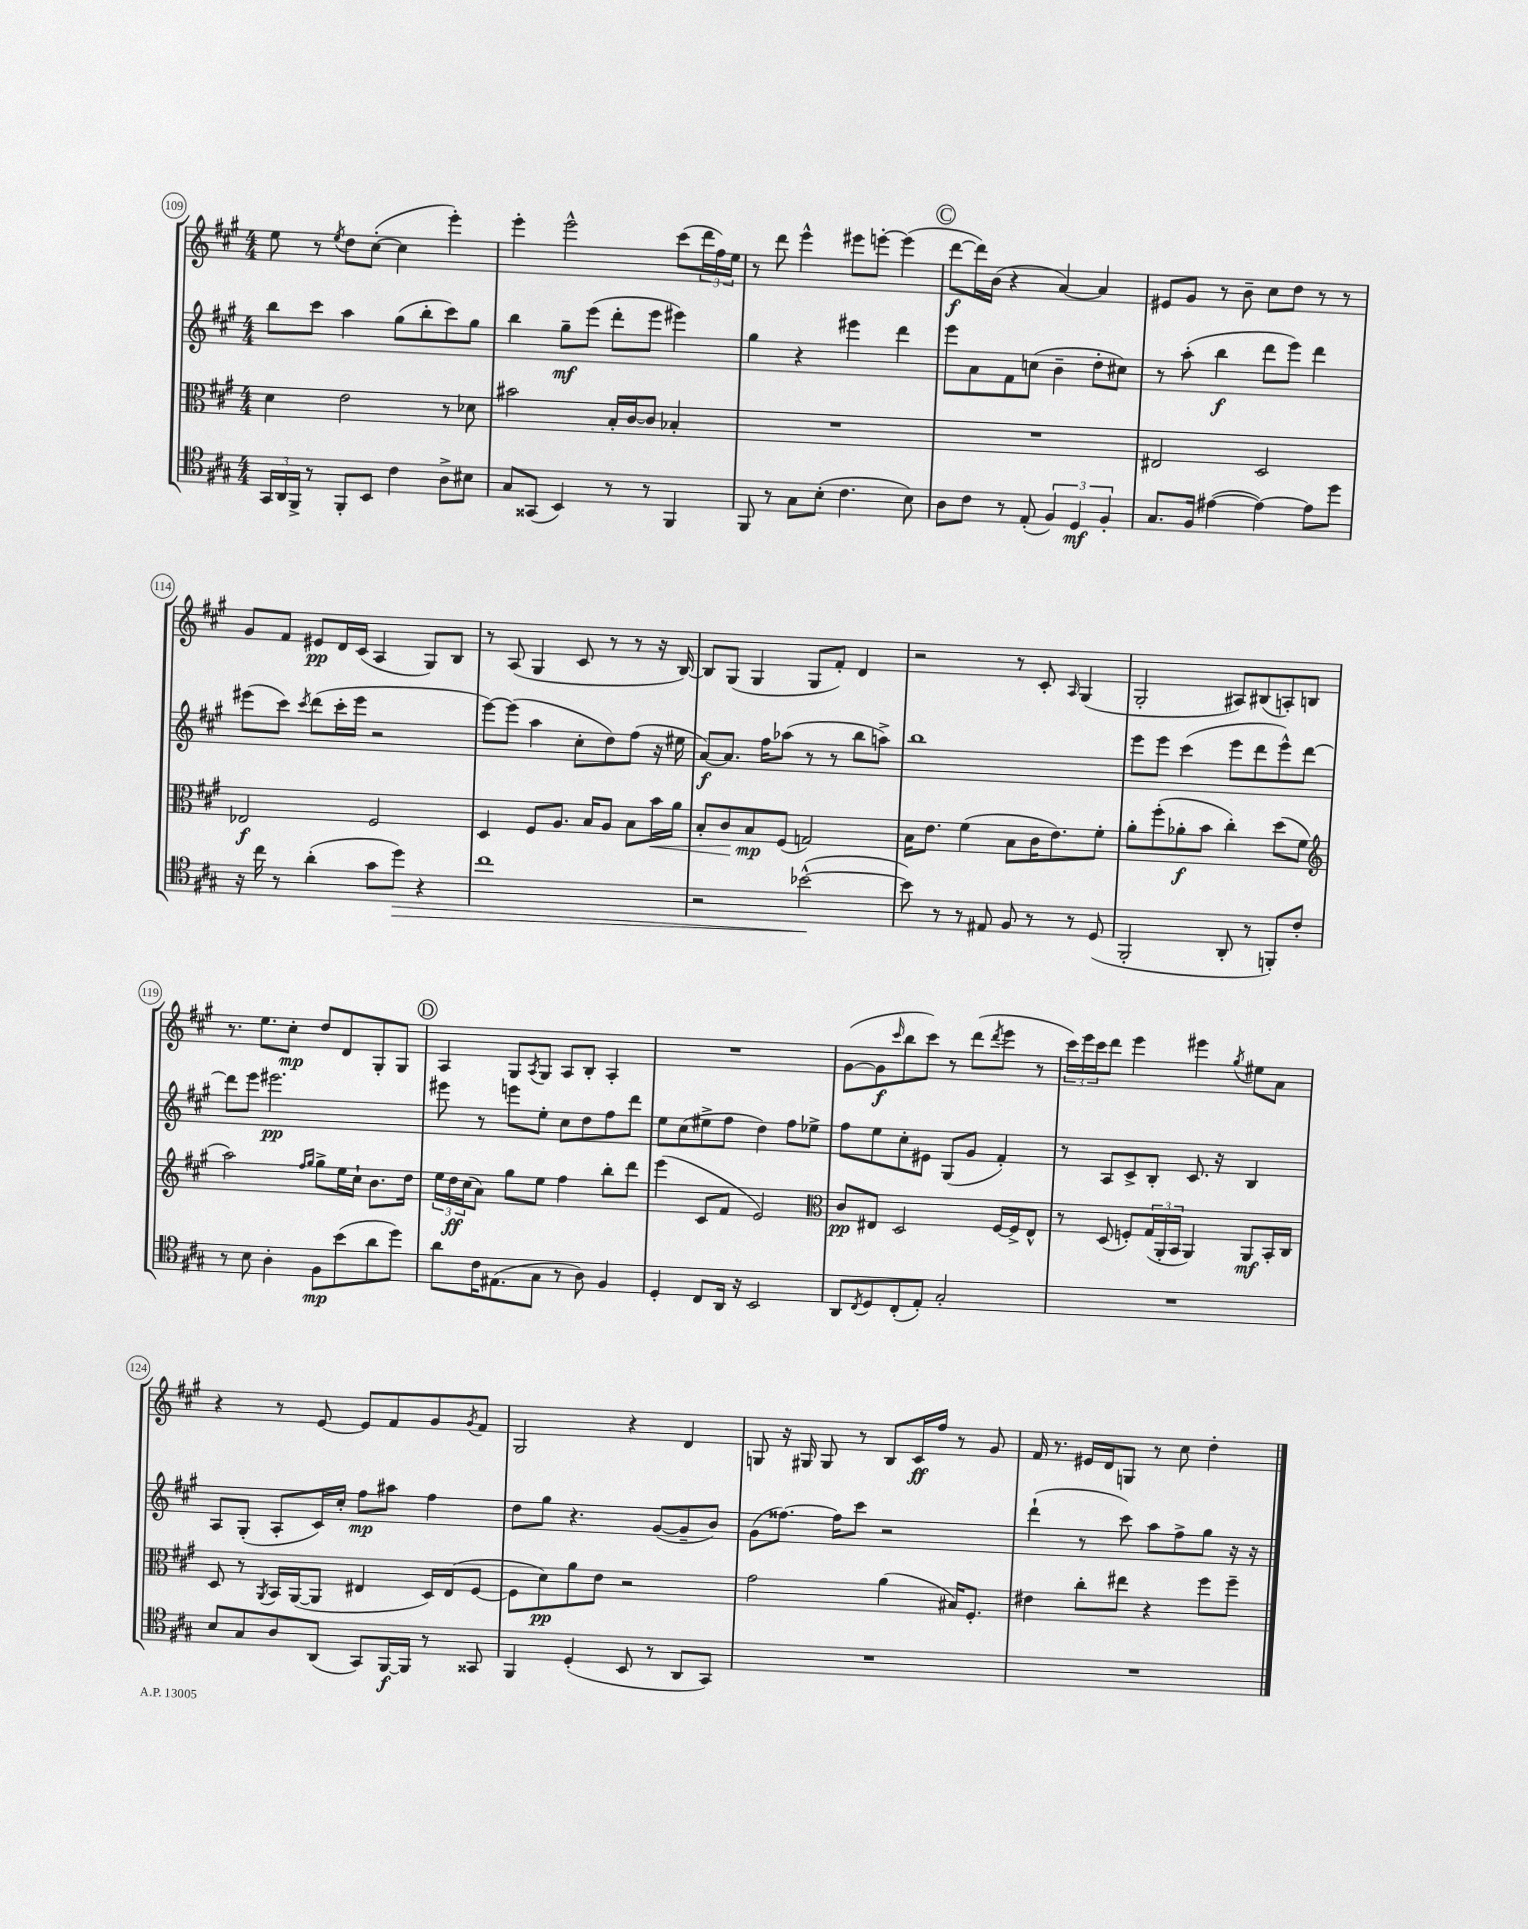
<<
\new StaffGroup <<
\new Staff = "s0" {
    \clef treble \key a \major \numericTimeSignature \time 4/4
    e''8 r8 \acciaccatura { e''8 } d''8 cis''8~-.( cis''4 e'''4-.) |
    e'''4-. e'''2-^ cis'''8( \tuplet 3/2 { d'''16 fis''16) e''16 } |
    r8 d'''8 e'''4-^ eis'''8 e'''8~-. e'''4( |
    \mark \markup { \circle "C" } d'''8~\f d'''16) b'16( r4 a'4~) a'4 |
    eis'8 gis'8 r8 b'8-- cis''8 d''8 r8 r8 |
    gis'8 fis'8 eis'8\pp d'16 cis'16( a4 gis8) b8 |
    r8 a8( gis4 cis'8 r8 r8 r16 b16~) |
    b8 gis8( gis4 gis8 fis'8-.) d'4 |
    r2 r8 cis'8-. \grace { a16 } gis4( |
    gis2-. ais8) bis8( a8-.) b8 |
    r8. e''8. cis''8-.\mp d''8 d'8 gis8-. gis8 |
    \mark \markup { \circle "D" } a4 gis8 \acciaccatura { a8 } gis8 a8 b8-. a4-. |
    R1 |
    gis'8~( gis'8\f \grace { cis'''16 } b''8 cis'''8) r8 d'''8( \acciaccatura { d'''8 } e'''8 r8 |
    \tuplet 3/2 { cis'''16) e'''16 cis'''16 } d'''8 e'''4 eis'''4 \acciaccatura { gis''8 } eis''8 a'8 |
    r4 r8 e'8~ e'8 fis'8 gis'8 \acciaccatura { gis'8 } fis'8 |
    gis2 r4 d'4 |
    g8 r16 gis16 gis8 r8 b8 cis'16\ff fis''16 r8 gis'8 |
    fis'16 r8. eis'16 d'16 g8 r8 cis''8 d''4-. \bar "|." |
}
\new Staff = "s1" {
    \clef treble \key a \major \numericTimeSignature \time 4/4
    b''8 cis'''8 a''4 gis''8( b''8-. cis'''8) gis''8 |
    b''4 gis''8--\mf e'''8( d'''8-. e'''8 eis'''4) |
    gis''4 r4 eis'''4 d'''4 |
    \mark \markup { \circle "C" } e'''8 a'8 fis'8 c''8( b'4-- d''8-. cis''8) |
    r8 a''8-.( b''4\f d'''8 e'''8) d'''4 |
    eis'''8( cis'''8) \acciaccatura { cis'''8 } d'''8( cis'''16-. eis'''16 r2 |
    e'''8~) e'''8( a''4 cis''8-. d''8) fis''8( r16 eis''16 |
    a'8~\f) a'8. fis''16 aes''8( r8 r8 b''8 a''8->) |
    b''1 |
    e'''8 e'''8 cis'''4( e'''8 d'''8 e'''8-^) d'''8~ |
    d'''8 e'''8 eis'''2.\pp |
    \mark \markup { \circle "D" } eis'''8 r8 e'''8 e''8-. cis''8 d''8 fis''8 d'''8 |
    e''8 cis''8( eis''8-> fis''8 d''4) fis''8 ees''8-> |
    fis''8 e''8 cis''8-. eis'8 gis8( gis'8 fis'4-.) |
    r8 a8 cis'8-> b8-. cis'8. r16 b4 |
    a8 gis8-.( a8-. cis'16) cis''16-. fis''8\mp ais''8 fis''4 |
    d''8 gis''8 r4. gis'8~( gis'8-- b'8) |
    gis'8( fisis''8.~) fisis''16 cis'''8 r2 |
    d'''4-!( r8 cis'''8) a''8 fis''8-> gis''8 r16 r16 \bar "|." |
}
\new Staff = "s2" {
    \clef alto \key a \major \numericTimeSignature \time 4/4
    d'4 e'2 r8 des'8 |
    bis'2 b16-. cis'16~ cis'8 bes4-. |
    R1 |
    \mark \markup { \circle "C" } R1 |
    eis2 d2 |
    ees2\f fis2 |
    d4 fis8 a8. b16 a8 b8 b'16\< a'16 |
    b8-. cis'8 b8\mp\! fis8( g2) |
    b16 e'8. fis'4( b8 cis'16 e'8.) fis'8-. |
    a'8-. fis''8-.( aes'8-.\f b'8 cis''4-.) d''8( fis'8 |
    \clef treble a''2) \grace { fis''16 gis''16 } gis''8-> e''16 cis''16-! b'8. d''16 |
    \mark \markup { \circle "D" } \tuplet 3/2 { e''16 d''16\ff cis''16( } a'8) gis''8 e''8 fis''4 b''8-. d'''8 |
    e'''4( cis'8 fis'8 e'2) |
    \clef alto cis'8\pp eis8 d2 fis16~ fis16-> eis8-^ |
    r8 d8( f8-.) \tuplet 3/2 { gis16( a,16-. b,16 } a,4) a,8\mf b,16-. cis16 |
    d8 r8 \acciaccatura { a,8 } b,16 a,16~( a,8 eis4 d16) eis16( fis8~ |
    fis8 d'8\pp) a'8 e'8 r2 |
    gis'2 a'4( bis16) fis8.-. |
    eis'4 cis''8-. eis''8 r4 fis''8 fis''8-- \bar "|." |
}
\new Staff = "s3" {
    \clef tenor \key a \major \numericTimeSignature \time 4/4
    \tuplet 3/2 { gis,16 a,16 fis,16-> } r8 fis,8-. b,8 cis'4 a8-> bis8 |
    gis8 gisis,8( b,4) r8 r8 fis,4 |
    fis,8 r8 gis8 b8-.( cis'4. b8) |
    \mark \markup { \circle "C" } a8 cis'8 r8 e8-.( \tuplet 3/2 { fis4) d4\mf fis4-. } |
    gis8. fis16 eis'4~( eis'4~) eis'8 d''8 |
    r16 cis''16 r8 a'4-.( gis'8 d''8\>) r4 |
    cis''1 |
    r2 bes'2~-^\!( |
    bes'8) r8 r8 eis8 fis8 r8 r8 d8( |
    fis,2-. a,8-. r8 f,8-.) cis'8-. |
    r8 b8 a4-. fis8\mp b'8( a'8 d''8) |
    \mark \markup { \circle "D" } a'8 cis'16 eis8.( gis8 r8 a8) fis4 |
    d4-. cis8 a,16 r16 b,2 |
    a,8 \acciaccatura { cis8 } d8 cis8-.( e8-.) gis2-. |
    R1 |
    b8 gis8 a8 a,8( gis,8) fis,16~\f fis,16 r8 gisis,8 |
    fis,4 d4-.( b,8 r8 a,8 gis,8) |
    R1 |
    R1 \bar "|." |
}
>>
>>
\layout { \context { \Score currentBarNumber = #109 \override BarNumber.stencil = #(make-stencil-circler 0.1 0.3 ly:text-interface::print) } }
